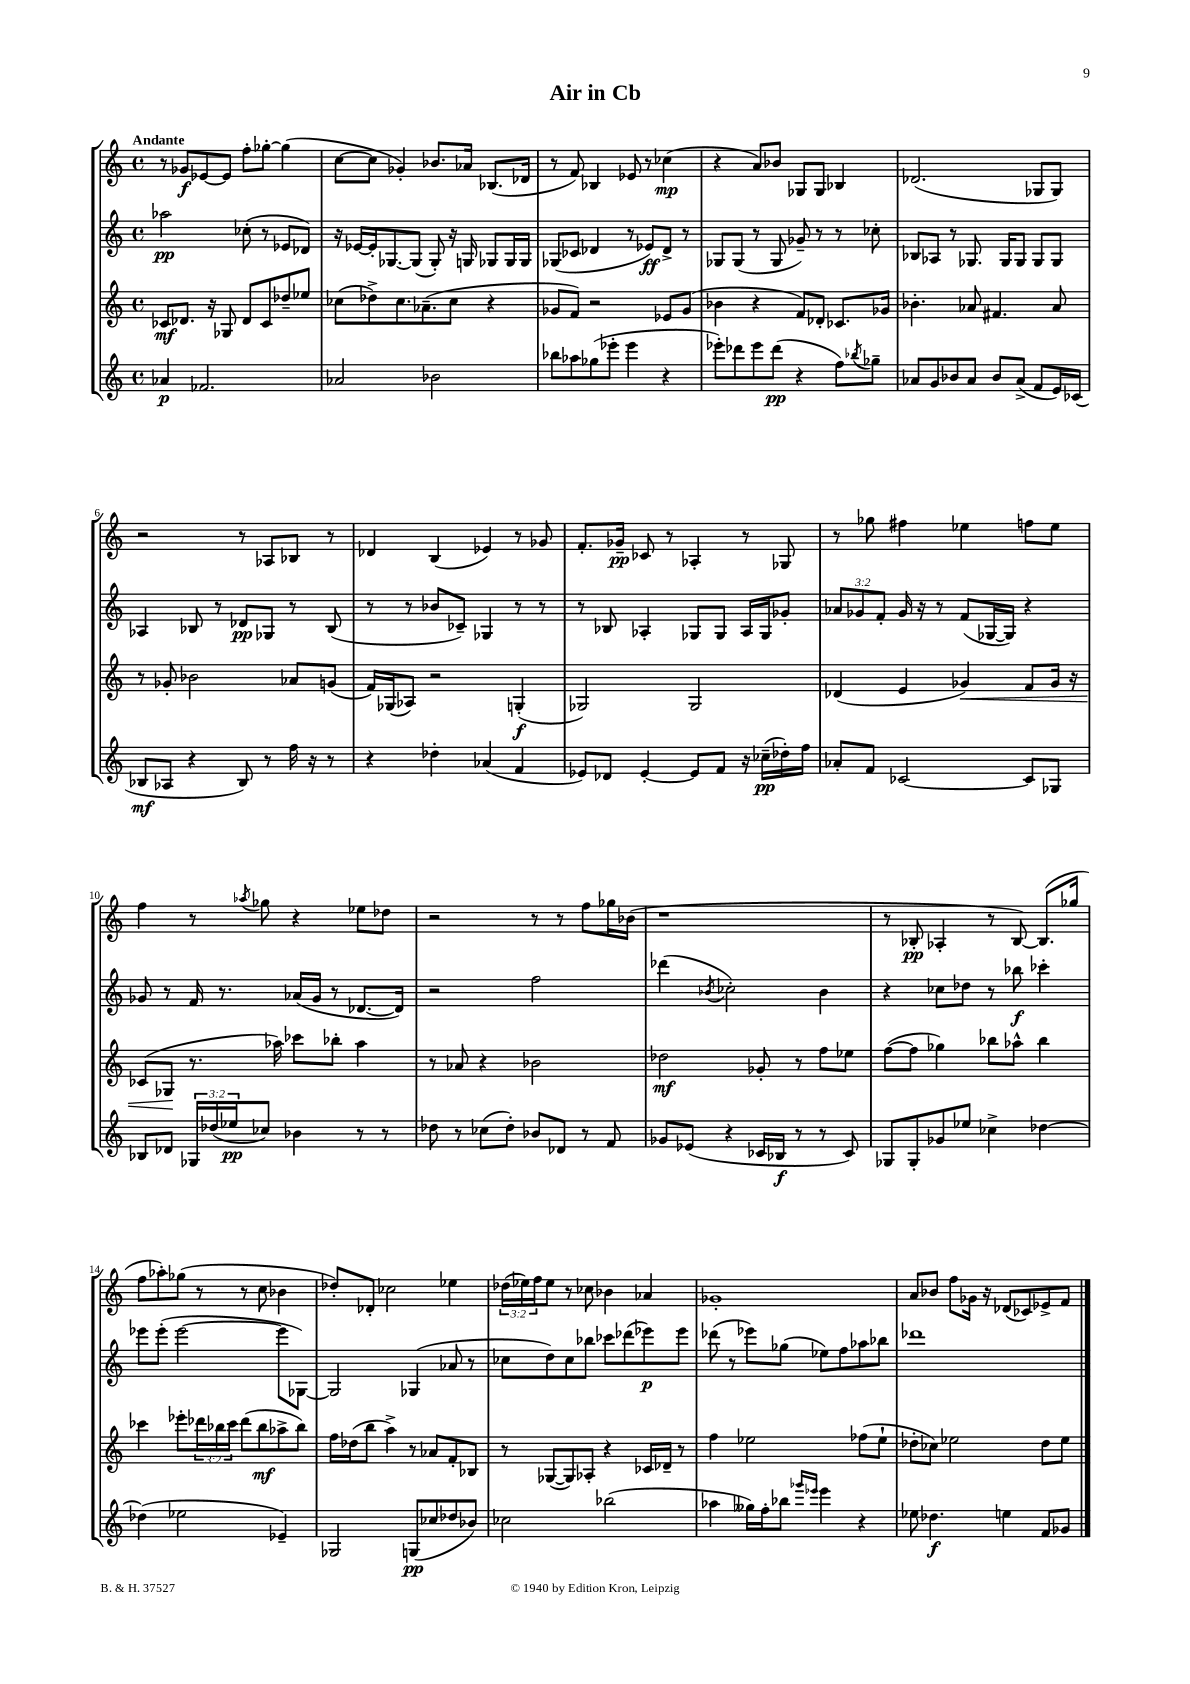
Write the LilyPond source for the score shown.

\header { title = "Air in Cb" }
<<
\new StaffGroup <<
\new Staff = "s0" {
    \clef treble \key c \major \defaultTimeSignature \time 4/4 \override Staff.TupletNumber.text = #tuplet-number::calc-fraction-text \tempo "Andante"
    r8 ges'8\f ees'8~ ees'8 f''8-. ges''8~-. ges''4( |
    c''8~ c''8 ges'4-.) bes'8. aes'16 bes8.( des'16 |
    r8 f'8) bes4 ees'8 r8 ces''4\mp( |
    r4 a'8) bes'8 ges8 ges8 bes4 |
    des'2.( ges8 ges8) |
    r2 r8 aes8 bes8 r8 |
    des'4 b4( ees'4) r8 ges'8 |
    f'8.-. ges'16--\pp ces'8 r8 aes4-. r8 ges8 |
    r8 ges''8 fis''4 ees''4 f''8 ees''8 |
    f''4 r8 \acciaccatura { aes''8 } ges''8 r4 ees''8 des''8 |
    r2 r8 r8 f''8 ges''16 bes'16( |
    r1 |
    r8 bes8-.\pp aes4-. r8 bes8~) bes8.( ges''16 |
    f''8 aes''8-.) ges''8( r8 r8 c''8 bes'4 |
    des''8-.) des'8-. ces''2 ees''4 |
    \tuplet 3/2 { des''16( ees''16) f''16 } ees''8 r8 ces''8 bes'4 aes'4 |
    ges'1-. |
    a'8 bes'8 f''8 ges'16 r16 des'8( ces'8) ees'8-> f'8 \bar "|." |
}
\new Staff = "s1" {
    \clef treble \key c \major \defaultTimeSignature \time 4/4 \override Staff.TupletNumber.text = #tuplet-number::calc-fraction-text
    aes''2\pp ces''8-.( r8 ees'8 des'8) |
    r16 ees'16~ ees'16-. ges8.~ ges8( ges8-.) r16 g16 ges8 ges16 ges16 |
    ges8( ces'8 des'4 r8 ees'8\ff) des'8-> r8 |
    ges8 ges8( r8 ges8 ges'8--) r8 r8 ces''8-. |
    bes8 aes8 r8 ges8. ges16 ges8 ges8 ges8 |
    aes4 bes8 r8 des'8\pp ges8 r8 bes8( |
    r8 r8 bes'8 ces'8--) ges4 r8 r8 |
    r8 bes8 aes4-. ges8 ges8 aes16 ges16 ges'8-. |
    \tuplet 3/2 { aes'8 ges'8 f'8-. } ges'16 r16 r8 f'8( ges16~ ges16) r4 |
    ges'8 r8 f'16 r8. aes'16( ges'16 r8 des'8.~ des'16) |
    r2 f''2 |
    des'''4( \acciaccatura { bes'8 } ces''2-.) bes'4 |
    r4 ces''8 des''8 r8 bes''8\f ces'''4-. |
    ees'''8 ees'''8-.( ees'''2~ ees'''8 ges8~) |
    ges2 ges4( aes'8 r8 |
    ces''8 d''8) ces''8 bes''8 ces'''8 des'''8( ees'''8\p) ees'''8 |
    des'''8( r8 ees'''8) ges''8( ees''8) f''8 aes''8 bes''8 |
    des'''1 \bar "|." |
}
\new Staff = "s2" {
    \clef treble \key c \major \defaultTimeSignature \time 4/4 \override Staff.TupletNumber.text = #tuplet-number::calc-fraction-text
    ces'8\mf des'8. r16 ges8 des'8 ces'8 des''8-- ees''8 |
    ces''8( des''8->) ces''8. aes'8.--( ces''8 r4 |
    ges'8 f'8) r2 ees'8 ges'8( |
    bes'4 r4 f'8) des'8-. ces'8. ges'16 |
    bes'4.-. aes'8 fis'4. aes'8 |
    r8 ges'8-. bes'2 aes'8 g'8( |
    f'16) ges16( aes8) r2 g4-.\f( |
    ges2) ges2 |
    des'4( e'4 ges'4\<) f'8 ges'16 r16 |
    ces'8( ges8\! r8. aes''16) ces'''8 bes''8-. aes''4 |
    r8 aes'8 r4 bes'2 |
    des''2\mf ges'8-. r8 f''8 ees''8 |
    f''8~( f''8 ges''4) bes''8 aes''8-^ bes''4 |
    ces'''4 ees'''8-. \tuplet 3/2 { des'''16 bes''16 ces'''16 } des'''8( bes''8\mf aes''8-> bes''8) |
    f''16 des''16( b''8 a''4->) r8 aes'8 f'8-. bes8 |
    r8 ges8~( ges8) aes8-. r4 ces'16 des'16-- r8 |
    f''4 ees''2 fes''8( ees''8-! |
    des''8-. ces''8) ees''2 des''8 ees''8 \bar "|." |
}
\new Staff = "s3" {
    \clef treble \key c \major \defaultTimeSignature \time 4/4 \override Staff.TupletNumber.text = #tuplet-number::calc-fraction-text
    aes'4\p fes'2. |
    aes'2 bes'2 |
    bes''8 aes''8 ges''8( ees'''8-. ees'''4 r4 |
    ees'''8-.) des'''8 ees'''8 des'''8\pp( r4 f''8) \acciaccatura { bes''8 } ges''8-- |
    aes'8 g'8 bes'8 aes'8 bes'8 aes'8->( f'8 e'16) ces'16( |
    bes8\mf aes8 r4 bes8) r8 f''16 r16 r8 |
    r4 des''4-. aes'4( f'4 |
    ees'8) des'8 ees'4~-. ees'8 f'8 r16 ces''16--\pp( des''16-.) f''16 |
    aes'8-. f'8 ces'2~ ces'8 ges8 |
    bes8 des'8 \tuplet 3/2 { ges16 des''16( ees''16\pp } ces''8) bes'4 r8 r8 |
    des''8 r8 ces''8( des''8-.) bes'8 des'8 r8 f'8 |
    ges'8 ees'8( r4 ces'16 bes16\f r8 r8 ces'8) |
    ges8 ges8-. ges'8 ees''8 ces''4-> des''4~ |
    des''4( ees''2 ees'4--) |
    ges2 g8\pp( ces''8 des''8 bes'8) |
    ces''2 bes''2( |
    aes''4 geses''16) f''16-. bes''8 \grace { ges'''16 ees'''16 } ees'''4 r4 |
    ees''8 des''4.\f e''4 f'8 ges'8 \bar "|." |
}
>>
>>
